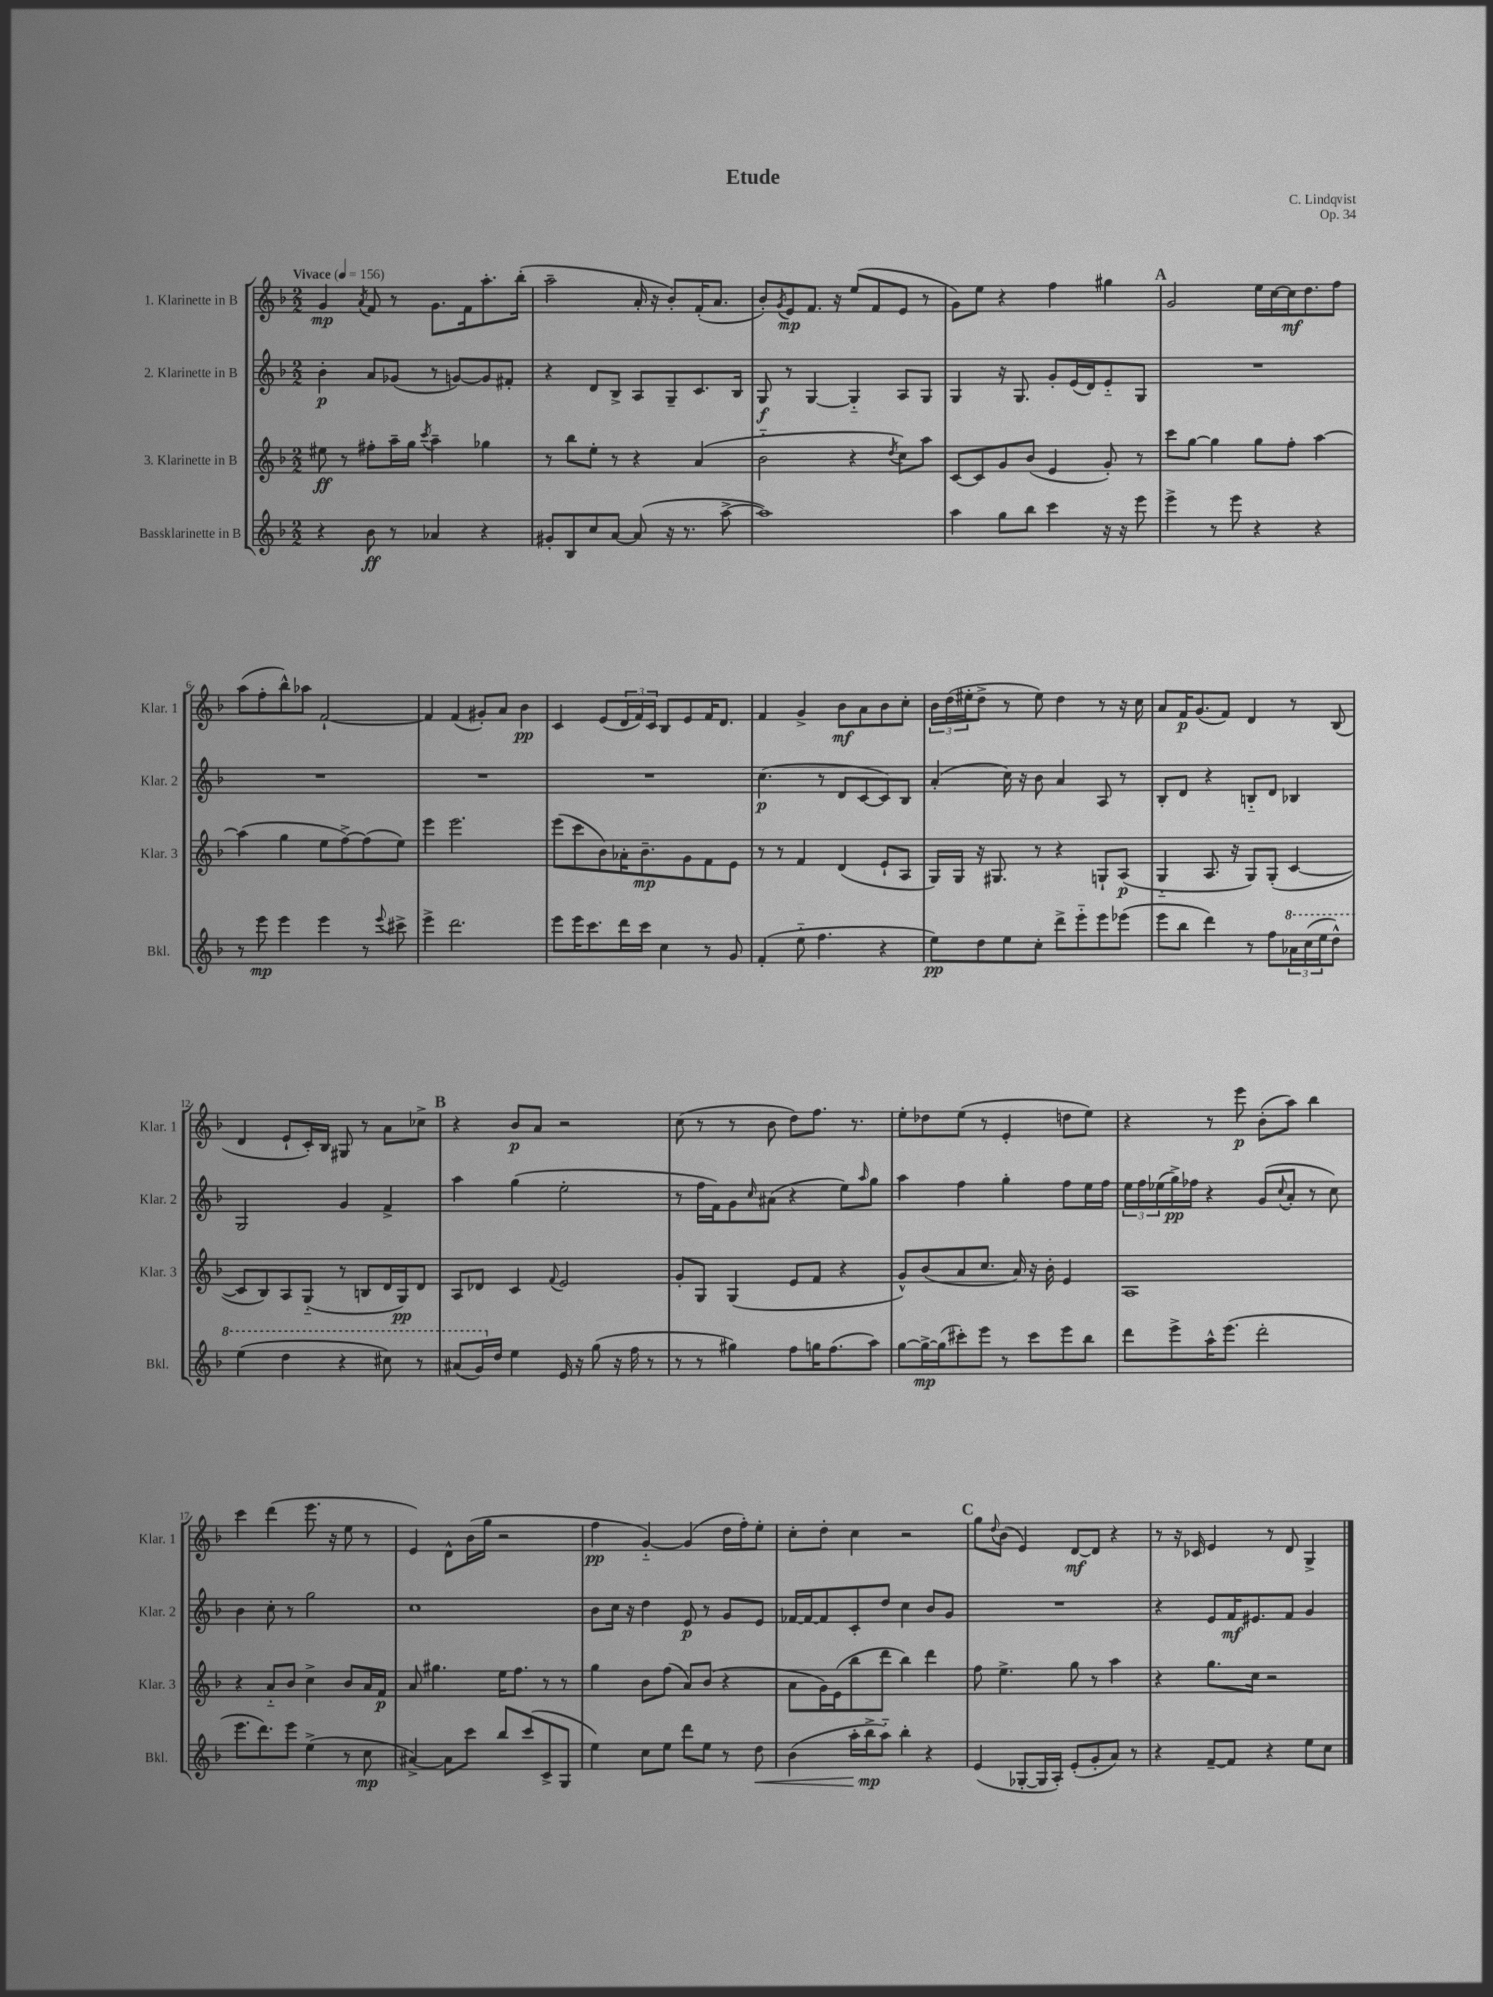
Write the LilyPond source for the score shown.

\header { title = "Etude" composer = "C. Lindqvist" opus = "Op. 34" }
<<
\new StaffGroup <<
\new Staff = "s0" \with { instrumentName = "1. Klarinette in B" shortInstrumentName = "Klar. 1" } {
    \clef treble \key f \major \numericTimeSignature \time 2/2 \tempo "Vivace" 4 = 156
    g'4\mp \acciaccatura { a'8 } f'8 r8 g'8. f'16 a''8.-. bes''16-.( |
    a''2-- a'16-. r16 bes'8-.) f'16-.( a'8. |
    bes'8-.) \acciaccatura { g'8 } e'8\mp f'8. r16 e''8( f'8 e'8 r8 |
    g'8) e''8 r4 f''4 gis''4 |
    \mark \markup { \bold "A" } g'2 e''16 c''16~ c''16\mf d''8. f''8 |
    a''8( f''8-. bes''8-^) aes''8 f'2~-! |
    f'4 f'4( gis'8-.) a'8 bes'4\pp |
    c'4 e'8( \tuplet 3/2 { d'16 f'16) c'16 } bes8 e'8 f'16 d'8. |
    f'4 g'4-> bes'8\mf a'8 bes'8 c''8-. |
    \tuplet 3/2 { bes'16 d''16( eis''16-. } d''8-> r8 eis''8) d''4 r8 r16 c''16 |
    a'8 f'16\p g'8.( f'8) d'4 r8 bes8( |
    d'4 e'8-! c'16-.) bes16 gis8 r8 a'8 ces''8-> |
    \mark \markup { \bold "B" } r4 bes'8\p a'8 r2 |
    c''8( r8 r8 bes'8 d''8) f''8. r8. |
    e''8-. des''8 e''8( r8 e'4-. d''8 e''8) |
    r4 r8 e'''8\p bes'8-.( a''8) bes''4 |
    c'''4 d'''4( e'''8. r16 e''8 r8 |
    e'4) d'8-^ bes'16( g''16 r2 |
    f''4\pp g'4~-_) g'4( d''16 f''16-.) e''8-. |
    c''8-. d''8-. c''4 r2 |
    \mark \markup { \bold "C" } g''8 \appoggiatura { d''8 } bes'8( e'4) d'8~\mf d'8 r4 |
    r8 r16 ces'16 e'4 r8 d'8 g4-> \bar "|." |
}
\new Staff = "s1" \with { instrumentName = "2. Klarinette in B" shortInstrumentName = "Klar. 2" } {
    \clef treble \key f \major \numericTimeSignature \time 2/2
    bes'4-.\p a'8 ges'8( r8 g'8~) g'8 fis'8-. |
    r4 d'8 bes8-> a8 g8-- c'8. bes16 |
    g8\f r8 g4~ g4-_ a8 g8 |
    g4 r16 g8. g'8-. e'16( d'16) e'8-_ g8 |
    \mark \markup { \bold "A" } R1 |
    R1 |
    R1 |
    R1 |
    c''4.\p( r8 d'8 c'8~ c'8) bes8 |
    a'4-.( c''16) r16 bes'8 a'4 a8 r8 |
    bes8-. d'8 r4 b8-_ d'8 bes4 |
    g2 g'4 f'4-> |
    \mark \markup { \bold "B" } a''4 g''4( e''2-. |
    r8 f''16 f'16) g'8 \grace { c''16 } ais'8( r4 e''8) \grace { a''16 } g''8 |
    a''4 f''4 g''4-. f''8 e''16 f''16 |
    \tuplet 3/2 { e''16 f''16 ees''16( } g''16->\pp) fes''16 r4 g'8( \appoggiatura { c''8 } a'8-. r8 c''8) |
    bes'4 c''8-. r8 g''2 |
    c''1 |
    bes'8 c''16 r16 d''4 e'8\p r8 g'8 e'8 |
    fes'16~ fes'16~ fes'8 c'8-. d''8 c''4 bes'8 g'8 |
    \mark \markup { \bold "C" } R1 |
    r4 e'8 f'16\mf eis'8. f'8 g'4 \bar "|." |
}
\new Staff = "s2" \with { instrumentName = "3. Klarinette in B" shortInstrumentName = "Klar. 3" } {
    \clef treble \key f \major \numericTimeSignature \time 2/2
    eis''8\ff r8 fis''8-. a''16-- g''16 \acciaccatura { c'''8 } a''4-- ges''4 |
    r8 bes''8 e''8-. r8 r4 a'4( |
    bes'2-_ r4 \acciaccatura { d''8 } c''8) a''8 |
    c'8~ c'8 g'8 bes'8( e'4 g'8-.) r8 |
    \mark \markup { \bold "A" } c'''8 g''8~ g''4 g''8 f''8-. a''4~ |
    a''4( g''4 e''8 f''8~->) f''8( e''8) |
    e'''4 e'''2. |
    e'''8( c'''8 bes'8) aes'16-. bes'8.--\mp g'8 f'8 e'8 |
    r8 r8 f'4 d'4( e'8-! a8 |
    g16) g16 r16 gis8. r8 r4 g8-! a8\p( |
    g4-_ a8. r16 g8) g8-.( c'4~ |
    c'8 bes8) a8 g8-_( r8 b8 d'16 g16\pp) d'8 |
    \mark \markup { \bold "B" } a8 des'8 c'4 \appoggiatura { f'8 } e'2 |
    g'8-. g8 g4( e'8 f'8 r4 |
    g'8-^) bes'8( a'8 c''8. a'16) r16 bes'16-. e'4 |
    a1 |
    r4 a'8-_ bes'8 c''4-> bes'8 a'16 f'16\p |
    a'8 gis''4. e''16 f''8. r8 r8 |
    g''4 bes'8 f''8( a'8) bes'8( r4 |
    a'8 g'16) e'16( bes''8 d'''8 bes''4) d'''4 |
    \mark \markup { \bold "C" } f''8 e''4.-> g''8 r8 a''4 |
    r4 g''8. c''16 r2 \bar "|." |
}
\new Staff = "s3" \with { instrumentName = "Bassklarinette in B" shortInstrumentName = "Bkl." } {
    \clef treble \key f \major \numericTimeSignature \time 2/2
    r4 bes'8\ff r8 aes'4 r4 |
    gis'8-. bes8 c''8 a'8~ a'8( r16 r8. a''8~-> |
    a''1) |
    a''4 g''8 bes''8 c'''4 r16 r16 e'''8 |
    \mark \markup { \bold "A" } e'''4-> r8 e'''8 r4 r4 |
    r8 e'''8\mp e'''4 e'''4 r8 \appoggiatura { e'''8 } cis'''8-> |
    e'''4-> d'''2. |
    e'''8 e'''16 c'''8. d'''16 c'''16 c''4 r8 g'8 |
    f'4-.( e''8-_ f''4. r4 |
    e''8\pp) d''8 e''8 c''8-. d'''8-> e'''8-_ e'''8 ees'''8( |
    e'''8 bes''8 d'''4) r8 f''8 \tuplet 3/2 { \ottava #1 aes''16 c'''16( e'''16 } d'''8-^) |
    e'''4( d'''4 r4 cis'''8) r8 |
    \mark \markup { \bold "B" } ais''8( g''16) \ottava #0 d''16 e''4 e'16 r16 g''8( r16 f''16 r8 |
    r8 r8 gis''4) f''8 g''16 f''8.( a''8) |
    g''8~ g''16~->\mp g''16( cis'''8-.) e'''8 r8 cis'''8 e'''8 bes''8 |
    d'''8 e'''8-> a''16-^ e'''8.( d'''2-. |
    e'''8. d'''8.) e'''8 e''4->( r8 c''8\mp |
    ais'4~->) ais'8 c'''8 bes''8 c'''8( c'8-> g8 |
    e''4) c''8 e''8 d'''8 e''8 r8 d''8\< |
    bes'4( a''16-. bes''16->\mp\! a''8-_) bes''4-. r4 |
    \mark \markup { \bold "C" } e'4( ges8~-. ges16 a16-.) e'8-.( g'8-. a'8) r8 |
    r4 f'8~-- f'8 r4 e''8 c''8 \bar "|." |
}
>>
>>
